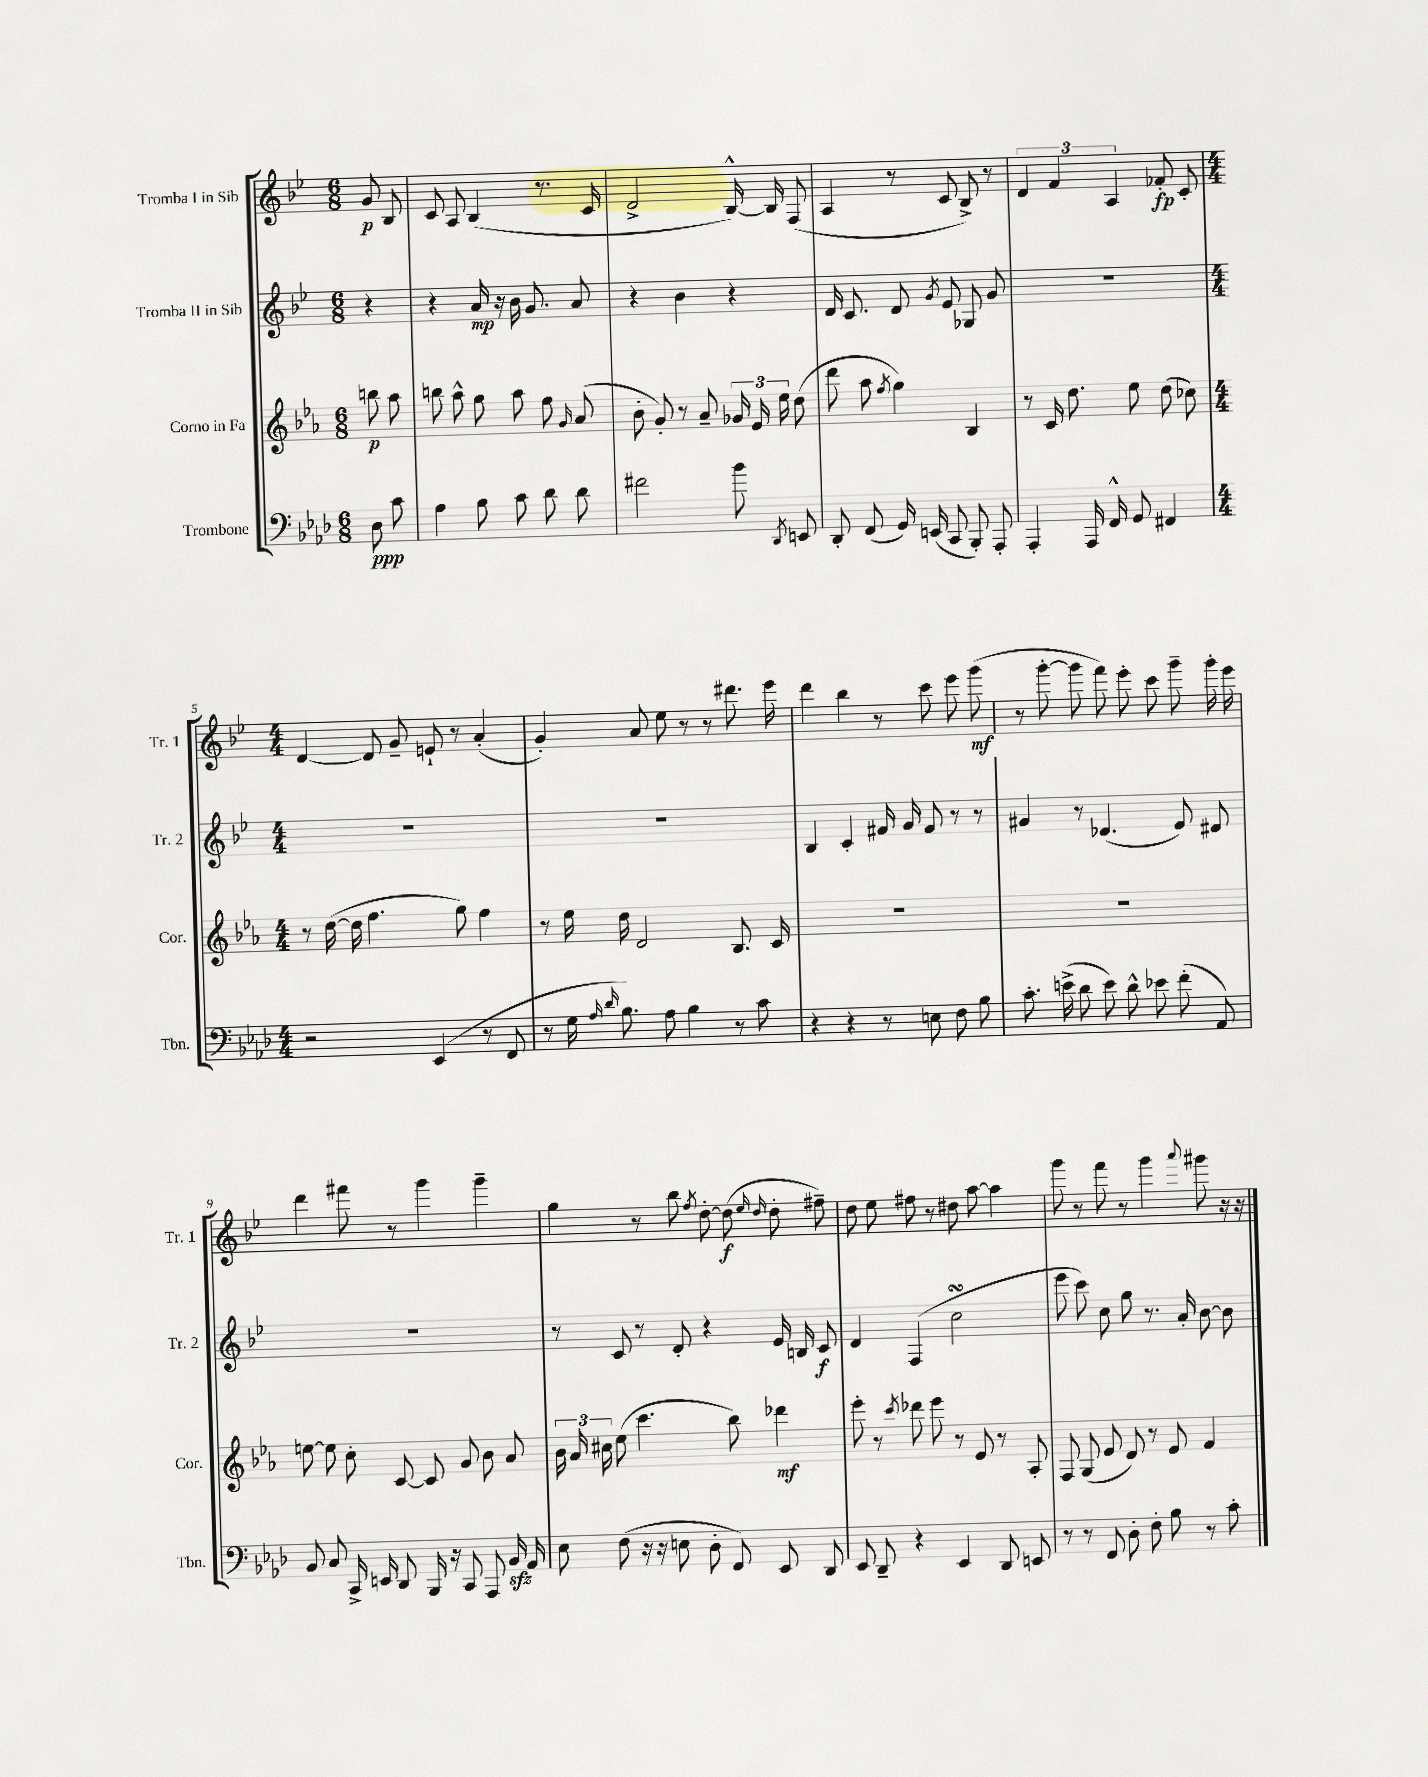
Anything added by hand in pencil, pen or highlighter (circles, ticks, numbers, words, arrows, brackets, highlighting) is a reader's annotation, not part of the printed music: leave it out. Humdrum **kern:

**kern	**dynam	**kern	**dynam	**kern	**dynam	**kern	**dynam
*part4	*part4	*part3	*part3	*part2	*part2	*part1	*part1
*staff4	*staff4	*staff3	*staff3	*staff2	*staff2	*staff1	*staff1
*I"Trombone	*	*I"Corno in Fa	*	*I"Tromba II in Sib	*	*I"Tromba I in Sib	*
*I'Tbn.	*	*I'Cor.	*	*I'Tr. 2	*	*I'Tr. 1	*
*clefF4	*	*clefG2	*	*clefG2	*	*clefG2	*
*k[b-e-a-d-]	*	*k[b-e-a-]	*	*k[b-e-]	*	*k[b-e-]	*
*M6/8	*	*M6/8	*	*M6/8	*	*M6/8	*
=	=	=	=	=	=	=	=
8D-\	ppp	8bbn\	p	4r	.	8g/	p
8c\	.	8aa-\	.	.	.	8B-/	.
=1	=1	=1	=1	=1	=1	=1	=1
4A-\	.	8bbn\	.	4r	.	8c/	.
.	.	8aa-^^\	.	.	.	8A/	.
8B-\	.	8gg\	.	16a/	mp	(4B-/	.
.	.	.	.	16r	.	.	.
8c\	.	8aa-\	.	16b-\	.	.	.
.	.	.	.	8.g/	.	.	.
8d-\	.	8ff\	.	.	.	8.r	.
.	.	16qqg/	.	.	.	.	.
8d-\	.	(8a-/	.	8a/	.	.	.
.	.	.	.	.	.	16c/	.
=2	=2	=2	=2	=2	=2	=2	=2
2f#X\	.	8b-'\	.	4r	.	2d^/	.
.	.	8g'/)	.	.	.	.	.
.	.	8r	.	4b-\	.	.	.
.	.	8a-~/	.	.	.	.	.
8b-\	.	24g-X/	.	4r	.	[16B-^^/)	.
.	.	24e-/	.	.	.	.	.
.	.	.	.	.	.	16B-/]	.
.	.	24ee-\	.	.	.	.	.
8qDD-/	.	.	.	.	.	.	.
8EEn/	.	(8dd\	.	.	.	(8F/	.
=3	=3	=3	=3	=3	=3	=3	=3
8DD-'/	.	8ddd\	.	16d/	.	4A/	.
.	.	.	.	8.c/	.	.	.
(8FF/	.	8aa-\	.	.	.	.	.
.	.	8qff/	.	.	.	.	.
16GG/)	.	4gg\)	.	8d/	.	8r	.
(16EEn/	.	.	.	.	.	.	.
.	.	.	.	8qg/	.	.	.
8CC/	.	.	.	8e-/	.	8c/	.
8BBB-'/)	.	4B-/	.	8G-X/	.	8B-^/)	.
8AAA-'/	.	.	.	8g/	.	8r	.
=4	=4	=4	=4	=4	=4	=4	=4
4AAA-'/	.	8r	.	2.r	.	6d/	.
.	.	16c/	.	.	.	.	.
.	.	.	.	.	.	6f/	.
.	.	8.dd\	.	.	.	.	.
16AAA-/	.	.	.	.	.	.	.
16FF^^/	.	.	.	.	.	.	.
.	.	.	.	.	.	6A/	.
8GG/	.	8ee-\	.	.	.	.	.
4FF#X/	.	(8dd\	.	.	.	8f-X'/	fp
.	.	8cc-X\)	.	.	.	8c'/	.
!!LO:LB:g=z
=5	=5	=5	=5	=5	=5	=5	=5
*M4/4	*	*M4/4	*	*M4/4	*	*M4/4	*
2r	.	8r	.	1r	.	[4d/	.
.	.	([16dd\	.	.	.	.	.
.	.	16dd\]	.	.	.	.	.
.	.	4.ff\	.	.	.	8d/]	.
.	.	.	.	.	.	8g~/	.
(4EE-/	.	.	.	.	.	8en`/	.
.	.	8gg\)	.	.	.	8r	.
8r	.	4ff\	.	.	.	(4a'/	.
8FF/	.	.	.	.	.	.	.
=6	=6	=6	=6	=6	=6	=6	=6
8r	.	8r	.	1r	.	4g'/)	.
16G\	.	16ee-\	.	.	.	.	.
16qqA-/	.	.	.	.	.	.	.
16qqd-/	.	.	.	.	.	.	.
8.B-\)	.	16dd\	.	.	.	.	.
.	.	2d/	.	.	.	8a/	.
8A-\	.	.	.	.	.	8ee-\	.
4B-\	.	.	.	.	.	8r	.
.	.	.	.	.	.	8r	.
8r	.	8.B-/	.	.	.	8.ddd#X\	.
8c\	.	.	.	.	.	.	.
.	.	16c/	.	.	.	16eee-\	.
=7	=7	=7	=7	=7	=7	=7	=7
4r	.	1r	.	4B-/	.	4ddd\	.
4r	.	.	.	4c'/	.	4bb-\	.
8r	.	.	.	16f#X/	.	8r	.
.	.	.	.	16g/	.	.	.
8En\	.	.	.	8f#/	.	8ccc\	.
8F\	.	.	.	8r	.	8eee-\	.
8B-\	.	.	.	8r	.	(8ggg\	mf
=8	=8	=8	=8	=8	=8	=8	=8
8.c'\	.	1r	.	4g#X/	.	8r	.
.	.	.	.	.	.	[8ggg'\	.
(16en^\	.	.	.	.	.	.	.
8d-\	.	.	.	8r	.	8ggg\]	.
8e\)	.	.	.	(4.d-X/	.	8fff\)	.
8d-^^\	.	.	.	.	.	8eee-'\	.
8e-X\	.	.	.	.	.	8ccc\	.
(8f'\	.	.	.	8e-/)	.	8ggg~\	.
8AA-/)	.	.	.	8d#X/	.	16ggg'\	.
.	.	.	.	.	.	16eee-\	.
!!LO:LB:g=z
=9	=9	=9	=9	=9	=9	=9	=9
8BB-/	.	[8een\	.	1r	.	4ddd\	.
8C/	.	8ee\]	.	.	.	.	.
16CC^/	.	8cc'\	.	.	.	8fff#X\	.
16EEn/	.	.	.	.	.	.	.
8DD-/	.	[8c/	.	.	.	8r	.
16BBB-/	.	8c/]	.	.	.	4ggg\	.
16r	.	.	.	.	.	.	.
8CC/	.	8g/	.	.	.	.	.
8AAA-/	.	8b-\	.	.	.	4ggg~\	.
16BB-zz/	.	8a-/	.	.	.	.	.
16AA-/	.	.	.	.	.	.	.
=10	=10	=10	=10	=10	=10	=10	=10
8E-\	.	24b-\	.	8r	.	4gg\	.
.	.	24a-/	.	.	.	.	.
.	.	24cc#X\	.	.	.	.	.
(8F\	.	(8ee-\	.	8c/	.	.	.
16r	.	4.ccc\	.	8r	.	8r	.
16r	.	.	.	.	.	.	.
8En\	.	.	.	8d'/	.	8bb-\	.
.	.	.	.	.	.	8qff/	.
8D-'\	.	.	.	4r	.	[8dd'\	.
8FF/)	.	8bb-\)	.	.	.	(8dd\]	f
.	.	.	.	.	.	16qqee-/	.
.	.	.	.	.	.	16qqdd/	.
8EE-/	.	4ddd-X\	mf	16e-/	.	8dd'\	.
.	.	.	.	16Bn/	.	.	.
8DD-/	.	.	.	8c/	f	8ff#X~\)	.
=11	=11	=11	=11	=11	=11	=11	=11
8EE-/	.	8eee-'\	.	4d/	.	8dd\	.
8DD-~/	.	8r	.	.	.	8ee-\	.
.	.	8qccc/	.	.	.	.	.
4r	.	8ddd-X\	.	(4F/	.	8ff#X\	.
.	.	8eee-\	.	.	.	8r	.
4EE-/	.	8r	.	2ccsSSS\	.	8dd#X\	.
.	.	8e-/	.	.	.	[8aa\	.
8DD-/	.	8r	.	.	.	4aa\]	.
8EEn/	.	8A-'/	.	.	.	.	.
=12	=12	=12	=12	=12	=12	=12	=12
8r	.	8F/	.	8eee-\	.	8ggg\	.
8r	.	(8G/	.	8ccc\)	.	8r	.
8FF/	.	8e-/	.	8cc\	.	8fff\	.
8D-'\	.	8d/)	.	8gg\	.	8r	.
8F'\	.	8r	.	8.r	.	4ggg\	.
8B-\	.	8e-/	.	.	.	.	.
.	.	.	.	16a'/	.	.	.
.	.	.	.	.	.	8qqaaa/	.
8r	.	4f/	.	[8b-\	.	8ggg#X\	.
8c'\	.	.	.	8b-\]	.	16r	.
.	.	.	.	.	.	16r	.
==	==	==	==	==	==	==	==
*-	*-	*-	*-	*-	*-	*-	*-
